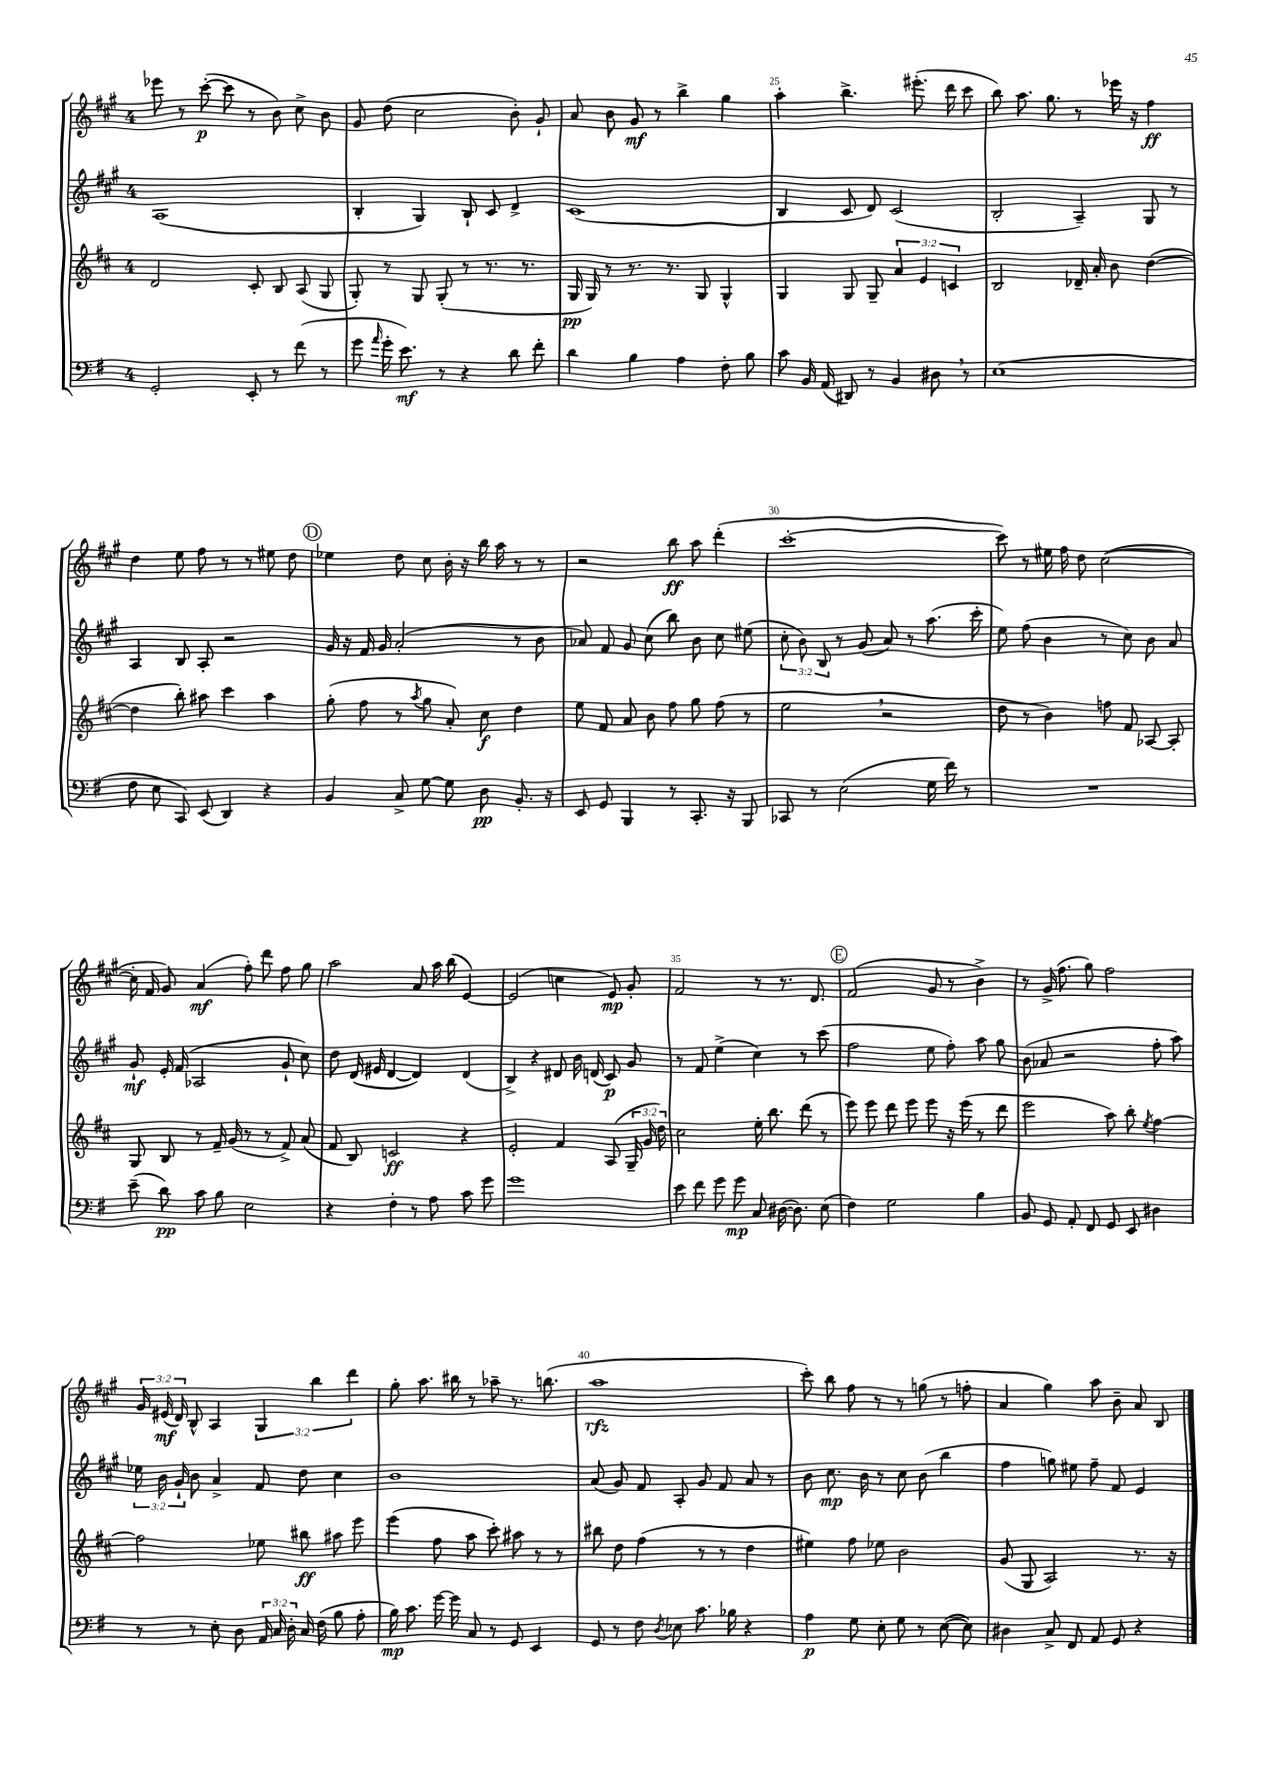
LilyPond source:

<<
\new StaffGroup <<
\new Staff = "s0" {
    \clef treble \key a \major \once \override Staff.TimeSignature.style = #'single-digit \time 4/4 \override Staff.TupletNumber.text = #tuplet-number::calc-fraction-text
    \autoBeamOff ees'''8 r8 cis'''8~-.\p( cis'''8 r8 b'8) cis''8-> b'8 |
    gis'8 d''8( cis''2 b'8-.) gis'8-! |
    a'8 b'8 gis'8\mf r8 b''4-> gis''4 |
    a''4-. b''4.-> eis'''8.-.( d'''16 cis'''8 |
    b''8) a''8. gis''8. r8 ees'''16 r16 fis''4\ff |
    d''4 e''8 fis''8 r8 r8 eis''8 d''8 |
    \mark \markup { \circle "D" } ees''4 d''8 cis''8 b'16-. r16 b''16 a''16 r8 r8 |
    r2 b''8\ff a''8 d'''4-.( |
    cis'''1~-. |
    cis'''8) r8 eis''16 fis''16 d''8 cis''2~( |
    cis''16-. fis'16 gis'8) a'4\mf( fis''8-.) d'''8 fis''8 gis''8 |
    a''2 a'8 a''16 b''16( e'4~) |
    e'2( c''4 e'8\mp) gis'8-. |
    fis'2 r8 r8. d'8. |
    \mark \markup { \circle "E" } fis'2( gis'8 r8 b'4->) |
    r8 gis'16->( fis''8. gis''8) fis''2 |
    \tuplet 3/2 { gis'16 eis'16\mf( d'16) } b8-^ a4 \tuplet 3/2 { gis4 b''4 d'''4 } |
    gis''8-. a''8. bis''16 r8 aes''8-- r8. b''8.( |
    a''1\rfz |
    cis'''8-.) b''8 fis''8 r8 r8 g''8( r8 f''8-. |
    a'4 gis''4) a''8 b'8-- a'8 b8 \bar "|." |
}
\new Staff = "s1" {
    \clef treble \key a \major \once \override Staff.TimeSignature.style = #'single-digit \time 4/4 \override Staff.TupletNumber.text = #tuplet-number::calc-fraction-text
    \autoBeamOff a1( |
    b4-. gis4) b8-! cis'8 d'4-> |
    cis'1( |
    b4 cis'8 d'8) cis'2( |
    b2-. a4--) gis8 r8 |
    a4 b8 a8-. r2 |
    \mark \markup { \circle "D" } gis'16 r16 fis'16 gis'16 a'2-.( r8 b'8 |
    aes'8) fis'8 gis'8 cis''8( b''8) b'8 cis''8 eis''8( |
    \tuplet 3/2 { cis''8-. b'8) b8 } r8 gis'8( a'8) r8 a''8.( cis'''16-. |
    e''8) fis''8( b'4 r8 cis''8) b'8 a'8 |
    gis'8-!\mf e'16-. fis'16( aes2 gis'8-! cis''8) |
    d''8 d'16( eis'16 d'4~ d'4) d'4( |
    b4->) r4 dis'8 b'16 d'16( cis'8\p) gis'8 |
    r8 fis'8 e''4->( cis''4) r8 cis'''8( |
    \mark \markup { \circle "E" } fis''2 e''8 fis''8-.) a''8 gis''8 |
    b'8( aes'8 r2 fis''8-. a''8) |
    \tuplet 3/2 { ees''16 b'16 gis'16-! } b'8 a'4-> fis'8 d''8 cis''4 |
    b'1 |
    a'8( gis'8) fis'8 a8-. gis'8 fis'8 a'8 r8 |
    b'8 cis''8.\mp b'16 r8 cis''8 b'8( b''4 |
    fis''4 g''8) eis''8 fis''8-- fis'8 e'4 \bar "|." |
}
\new Staff = "s2" {
    \clef treble \key d \major \once \override Staff.TimeSignature.style = #'single-digit \time 4/4 \override Staff.TupletNumber.text = #tuplet-number::calc-fraction-text
    \autoBeamOff d'2 cis'8-. b8 a8( g8 |
    g8-.) r8 g8 g8-.( r8 r8. r8. |
    g16\pp g16) r8 r8. r8. g8 g4-^ |
    g4 g8 g8-- \tuplet 3/2 { a'4 e'4 c'4 } |
    b2 des'16-- a'16-. b'8 d''4~( |
    d''4 b''8-.) ais''8 cis'''4 ais''4 |
    \mark \markup { \circle "D" } g''8-.( fis''8 r8 \acciaccatura { a''8 } g''8 a'8-.) cis''8\f d''4 |
    e''8 fis'8 a'8 b'8 fis''8 g''8 fis''8( r8 |
    e''2 \breathe r2 |
    d''8 r8 b'4) f''8 fis'8 aes8~ aes8-. |
    g8 b8 r8 fis'16-- g'16( r8 r8 fis'8->) a'8( |
    fis'8 b8) c'2\ff r4 |
    e'2-. fis'4 a8( \tuplet 3/2 { g16-- g'16 d''16) } |
    cis''2 e''16-. b''8. d'''8( r8 |
    \mark \markup { \circle "E" } e'''8) e'''8 d'''8 e'''8 e'''8 r16 e'''16( r8 d'''8 |
    e'''2 a''8) b''8-. \acciaccatura { e''8 } fis''4~ |
    fis''2 ees''8 bis''8\ff ais''8 e'''8 |
    e'''4( fis''8 a''8 cis'''8-.) ais''8 r8 r8 |
    bis''8 d''8 fis''4( r8 r8 d''4 |
    eis''4) fis''8 ees''8 b'2 |
    g'8( g8 a2) r8. r16 \bar "|." |
}
\new Staff = "s3" {
    \clef bass \key g \major \once \override Staff.TimeSignature.style = #'single-digit \time 4/4 \override Staff.TupletNumber.text = #tuplet-number::calc-fraction-text
    \autoBeamOff g,2-. e,8-. r8 fis'8( r8 |
    g'8 \grace { a'16 } g'16-. e'8.\mf) r8 r4 d'8 fis'8-. |
    d'4 b4 a4 fis8-. b8 |
    c'8 b,16 a,16( dis,8) r8 b,4 dis8 \breathe r8 |
    e1( |
    fis8 e8 c,8) e,8( d,4) r4 |
    \mark \markup { \circle "D" } b,4 c8-> g8~ g8 d8\pp b,8.-. r16 |
    e,8 g,8 b,,4 r8 c,8.-. r16 b,,8 |
    ces,8 r8 e2( g16 fis'16) r8 |
    R1 |
    e'8--( d'8\pp) c'8 b8 e2 |
    r4 fis4-. r8 a8 c'8 g'8 |
    g'1 |
    e'8 fis'8 g'8 g'8\mp c8 dis16~( dis8.) e8( |
    \mark \markup { \circle "E" } fis4) g2 b4 |
    b,8 g,8 a,8-. fis,8 g,8 e,8 dis4 |
    r8 r8 e8-. d8 \tuplet 3/2 { a,16 c16 d16-. } c16 fis16( b8 a8-. |
    b16\mp) c'8. g'16~ g'16 c8 r8 g,8 e,4 |
    g,8 r8 fis8 \acciaccatura { d8 } ees8 c'8. bes16 r4 |
    a4\p g8 e8-. g8 r8 e8~( e8) |
    dis4 c8-> fis,8 a,8 g,8 r4 \bar "|." |
}
>>
>>
\layout { \context { \Score currentBarNumber = #22 \override BarNumber.break-visibility = ##(#f #t #t) barNumberVisibility = #(every-nth-bar-number-visible 5) } }
